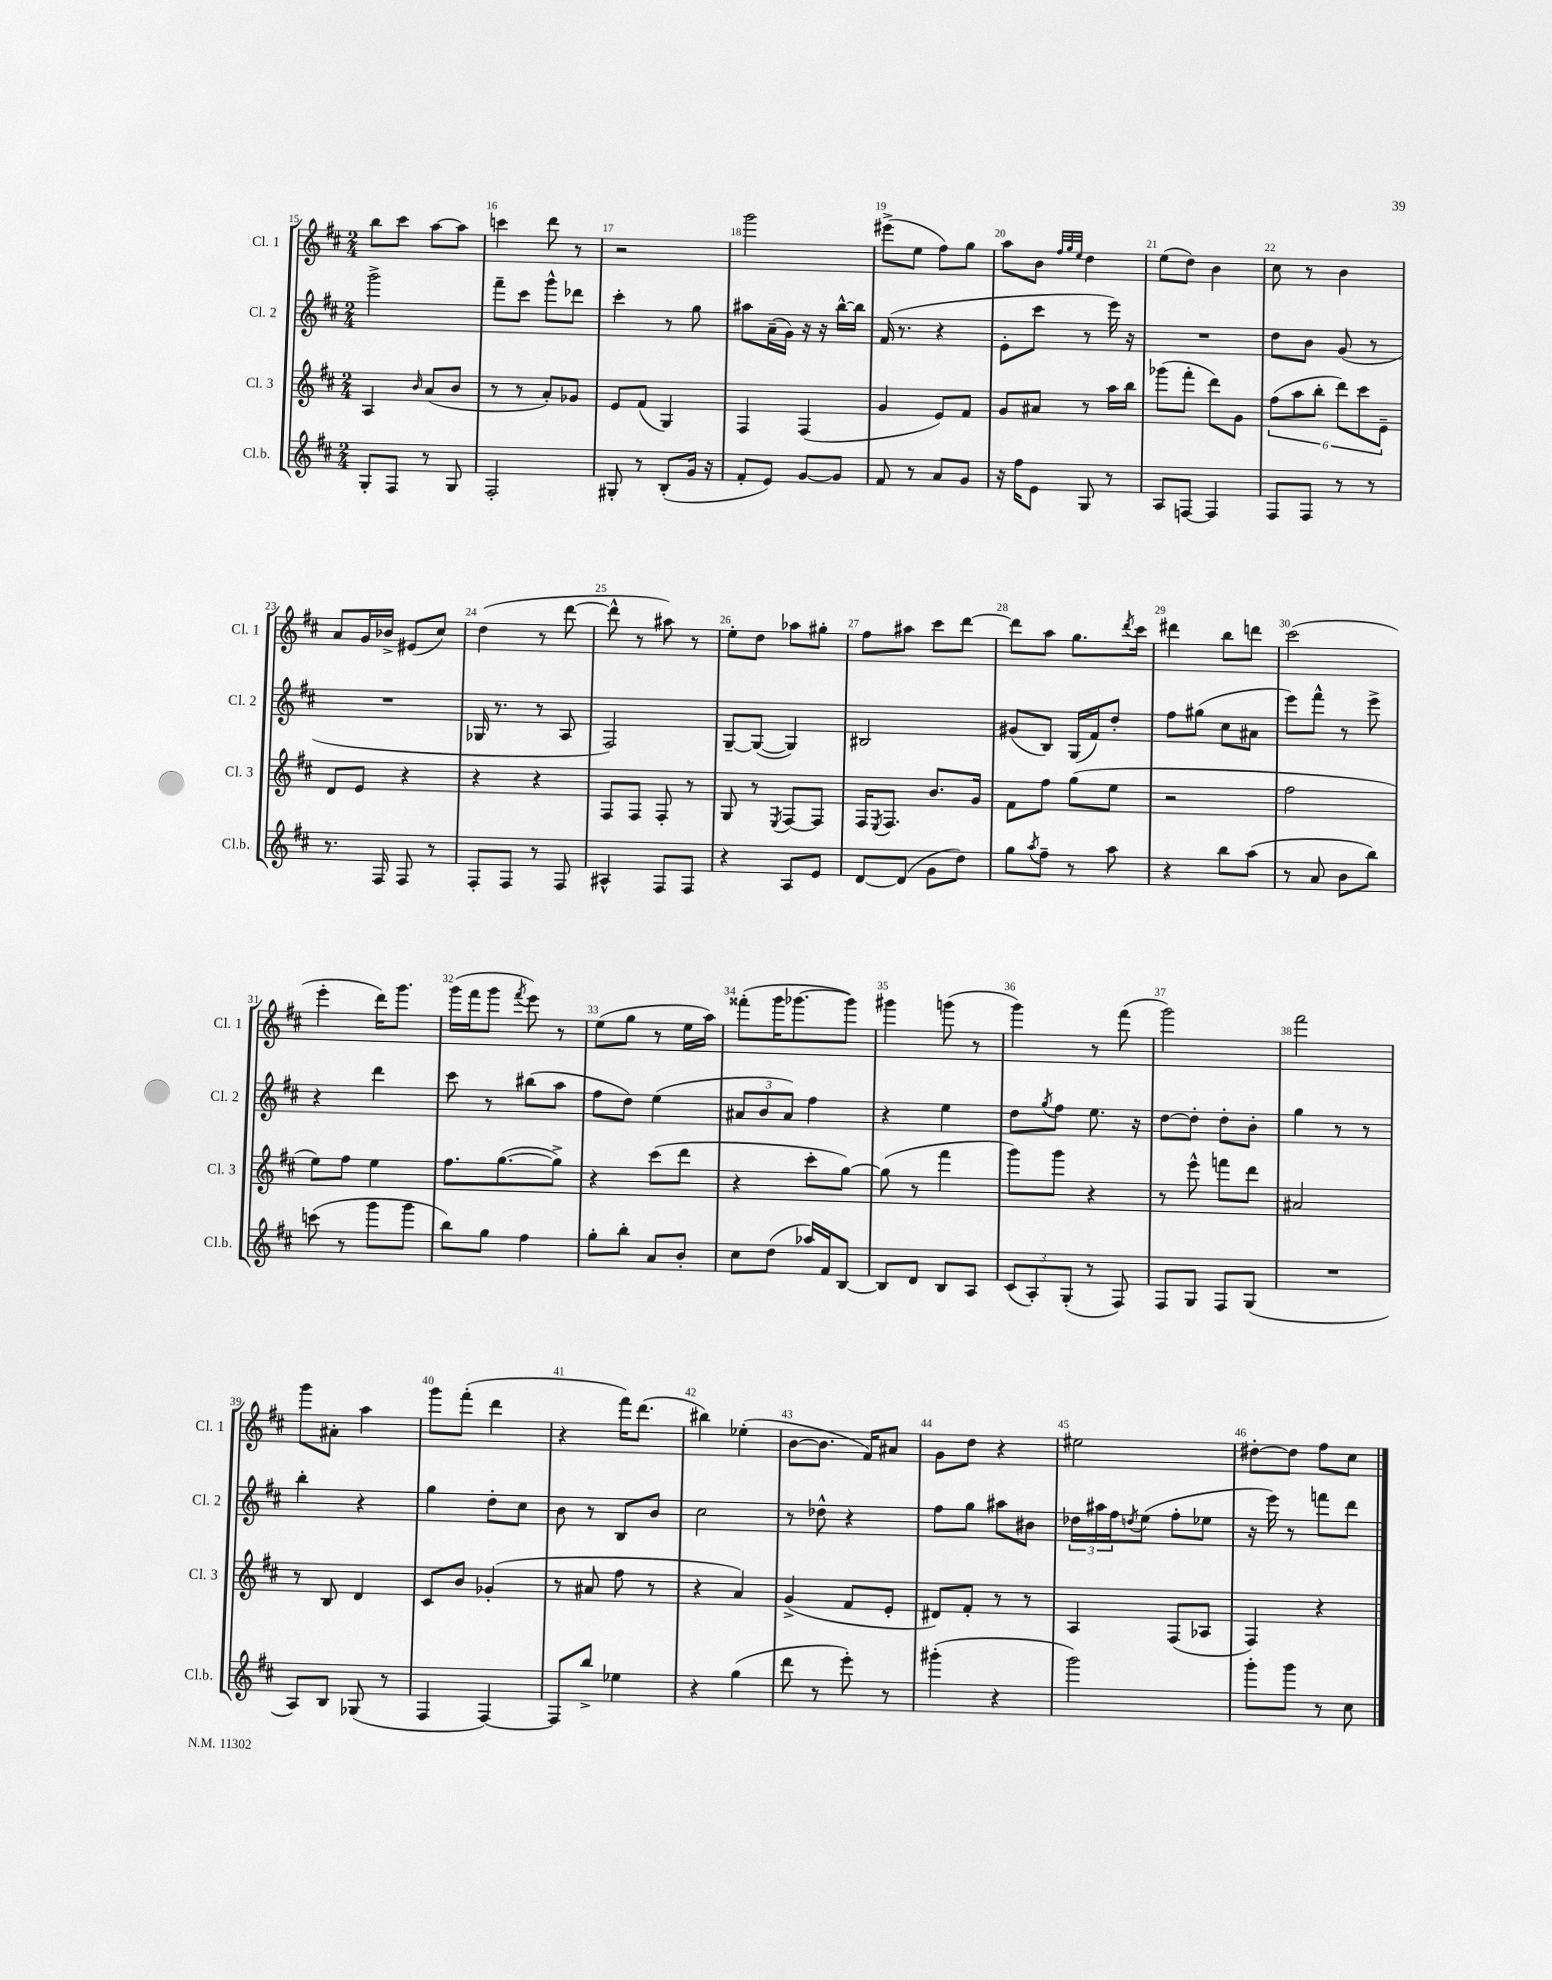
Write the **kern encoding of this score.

**kern	**kern	**kern	**kern
*staff4	*staff3	*staff2	*staff1
*clefG2	*clefG2	*clefG2	*clefG2
*k[f#c#]	*k[f#c#]	*k[f#c#]	*k[f#c#]
*M2/4	*M2/4	*M2/4	*M2/4
8G'	4A	2ggg^	8bb
8F#	.	.	8ccc#
.	16qqb	.	.
8r	(8a	.	[8aa
8G	8b	.	8aa]
=	=	=	=
2F#'	8r	8fff#~	4ccc
.	8r	8ccc#	.
.	8a')	8ggg^^	8ddd
.	8g-	8ddd-	8r
=	=	=	=
8G#'	8e	4ccc#'	2r
8r	(8f#	.	.
(8B'	4G)	8r	.
16g	.	8gg	.
16r	.	.	.
=	=	=	=
8f#'	4F#	8aa#	2ggg
8e)	.	(16a~	.
.	.	16g)	.
[8g	(4F#	16r	.
.	.	16r	.
8g]	.	[16bb^^	.
.	.	16bb]	.
=	=	=	=
8f#	4g	(16f#	(8eee#^
.	.	8.r	.
8r	.	.	8ee
8a	8e)	4r	8ff#)
8g	8f#	.	8gg
=	=	=	=
16r	8g	8e'	8aa
16ff#	.	.	.
8e	8a#	8ccc#	8b
.	.	.	32qqff#
.	.	.	32qqgg
.	.	.	32qqee
8G	8r	8r	4dd
8r	16aa	16eee)	.
.	16bb	16r	.
=	=	=	=
8A	(8ggg-	2r	(8ee
[8F	8fff#'	.	8dd)
4F]	8ddd)	.	4b
.	8g	.	.
=	=	=	=
8F#	(12ff#	8dd	8cc#
.	12aa	.	.
8F#	.	8b	8r
.	12bb'	.	.
8r	12ddd)	(8g	4b
.	12ccc#	.	.
8r	.	8r	.
.	12e~	.	.
=	=	=	=
8.r	8d	2r	8a
.	8e	.	16g
16F#	.	.	16b-^
8F#	4r	.	(8e#
8r	.	.	8cc#)
=	=	=	=
8F#'	4r	16G-	(4dd
.	.	8.r	.
8F#	.	.	.
8r	4r	8r	8r
8F#	.	8A	[8ddd
=	=	=	=
4A#^^	8F#	2F#)	8ddd^^]
.	8F#	.	8r
8F#	8F#'	.	8aa#)
8F#	8r	.	8r
=	=	=	=
4r	8G	[8G~	8ee'
.	8r	(8G_	8dd
.	8qE	.	.
8A	[8F#	4G])	8aa-
8e	8F#]	.	8gg#'
=	=	=	=
[8d	16F#	2B#	8ff#
.	8qE	.	.
.	8.F#	.	.
(8d]	.	.	8aa#
8g	8.b	.	8ccc#
8dd)	.	.	[8ddd
.	16g	.	.
=	=	=	=
8gg	8f#	(8g#	8ddd]
8qaa	.	.	.
8ff#~	8ff#	8B)	8aa
8r	(8gg	(16G	8.gg
.	.	16f#)	.
8aa	8ee	8dd'	.
.	.	.	8qddd
.	.	.	16ccc#
=	=	=	=
4r	2r	8ff#	4ddd#
.	.	(8gg#	.
8bb	.	8cc#	8bb
(8aa	.	8a#	8ddd
=	=	=	=
8r	2ff#	8eee)	(2ccc#
8a	.	8fff#^^	.
8b	.	8r	.
8bb)	.	8eee^	.
=	=	=	=
(8ccc	8ee)	4r	4eee'
8r	8ff#	.	.
8ggg	4ee	4ddd	16ddd)
.	.	.	8.ggg
8ggg	.	.	.
=	=	=	=
8bb)	8.ff#	8ccc#	(16ggg
.	.	.	16fff#
8gg	.	8r	8ggg
.	([8.gg	.	.
.	.	.	8qfff#
4ff#	.	(8bb#	8eee)
.	8gg^])	8aa	8r
=	=	=	=
8gg'	4r	8ff#	(8ee
8bb'	.	8dd)	8gg
8a	(8ccc#	(4ee	8r
8b'	8ddd	.	16ee
.	.	.	16aa)
=	=	=	=
8cc#	4r	12a#	(8fff##'
.	.	12b	.
(8dd	.	.	16ggg
.	.	12a#)	.
.	.	.	[8.ggg-
16aa-)	8ccc#'	4ff#	.
16f#	.	.	.
[8B	[8gg)	.	8ggg-])
=	=	=	=
8B]	(8gg]	4r	4ggg#
8d	8r	.	.
8B	4fff#	4ee	(8ggg
8A	.	.	8r
=	=	=	=
(12c#	8ggg)	8dd	4ggg)
12A')	.	.	.
.	.	8qgg	.
.	8ggg	8ff#	.
(12G'	.	.	.
8r	4r	8.ee	8r
8F#)	.	.	(8fff#
.	.	16r	.
=	=	=	=
8F#	8r	[8dd	2ggg)
8G	8eee^^	8dd']	.
8F#	8fff	8dd'	.
(8G	8ddd	8b'	.
=	=	=	=
2r	2a#	4gg	2fff#
.	.	8r	.
.	.	8r	.
=	=	=	=
8A)	8r	4bb'	8ggg
8B	8B	.	8a#'
(8G-	4d	4r	4aa
8r	.	.	.
=	=	=	=
4F#	8c#	4gg	8ggg
.	8b	.	(8fff#'
[4F#)	(4g-'	8dd'	4ddd
.	.	8cc#	.
=	=	=	=
8F#]	8r	8b	4r
8bb^	8a#	8r	.
4ee-	8ff#	8B	16fff#)
.	.	.	(8.ddd
.	8r	8b	.
=	=	=	=
4r	4r	2cc#	4bb#)
(4gg	4a)	.	(4ee-'
=	=	=	=
8ddd	(4g^	8r	[8b
8r	.	8dd-^^	8.b]
8eee')	8f#	4r	.
.	.	.	16f#)
8r	8e'	.	8a#
=	=	=	=
(4ggg#'	8d#)	8ff#	8g
.	8f#'	8gg	8dd
4r	8r	8aa#	4r
.	8r	8b#	.
=	=	=	=
2ggg)	4A	24dd-	2ee#
.	.	24aa#	.
.	.	24ff#	.
.	.	8qdd	.
.	.	(8ee	.
.	(8F#	8ff#'	.
.	8A-	8ee-	.
=	=	=	=
8ggg'	4F#)	16r	[8dd#'
.	.	16eee)	.
8ggg	.	8r	8dd#]
8r	4r	8fff	8ff#
8cc#	.	8ddd	8cc#
==	==	==	==
*-	*-	*-	*-
